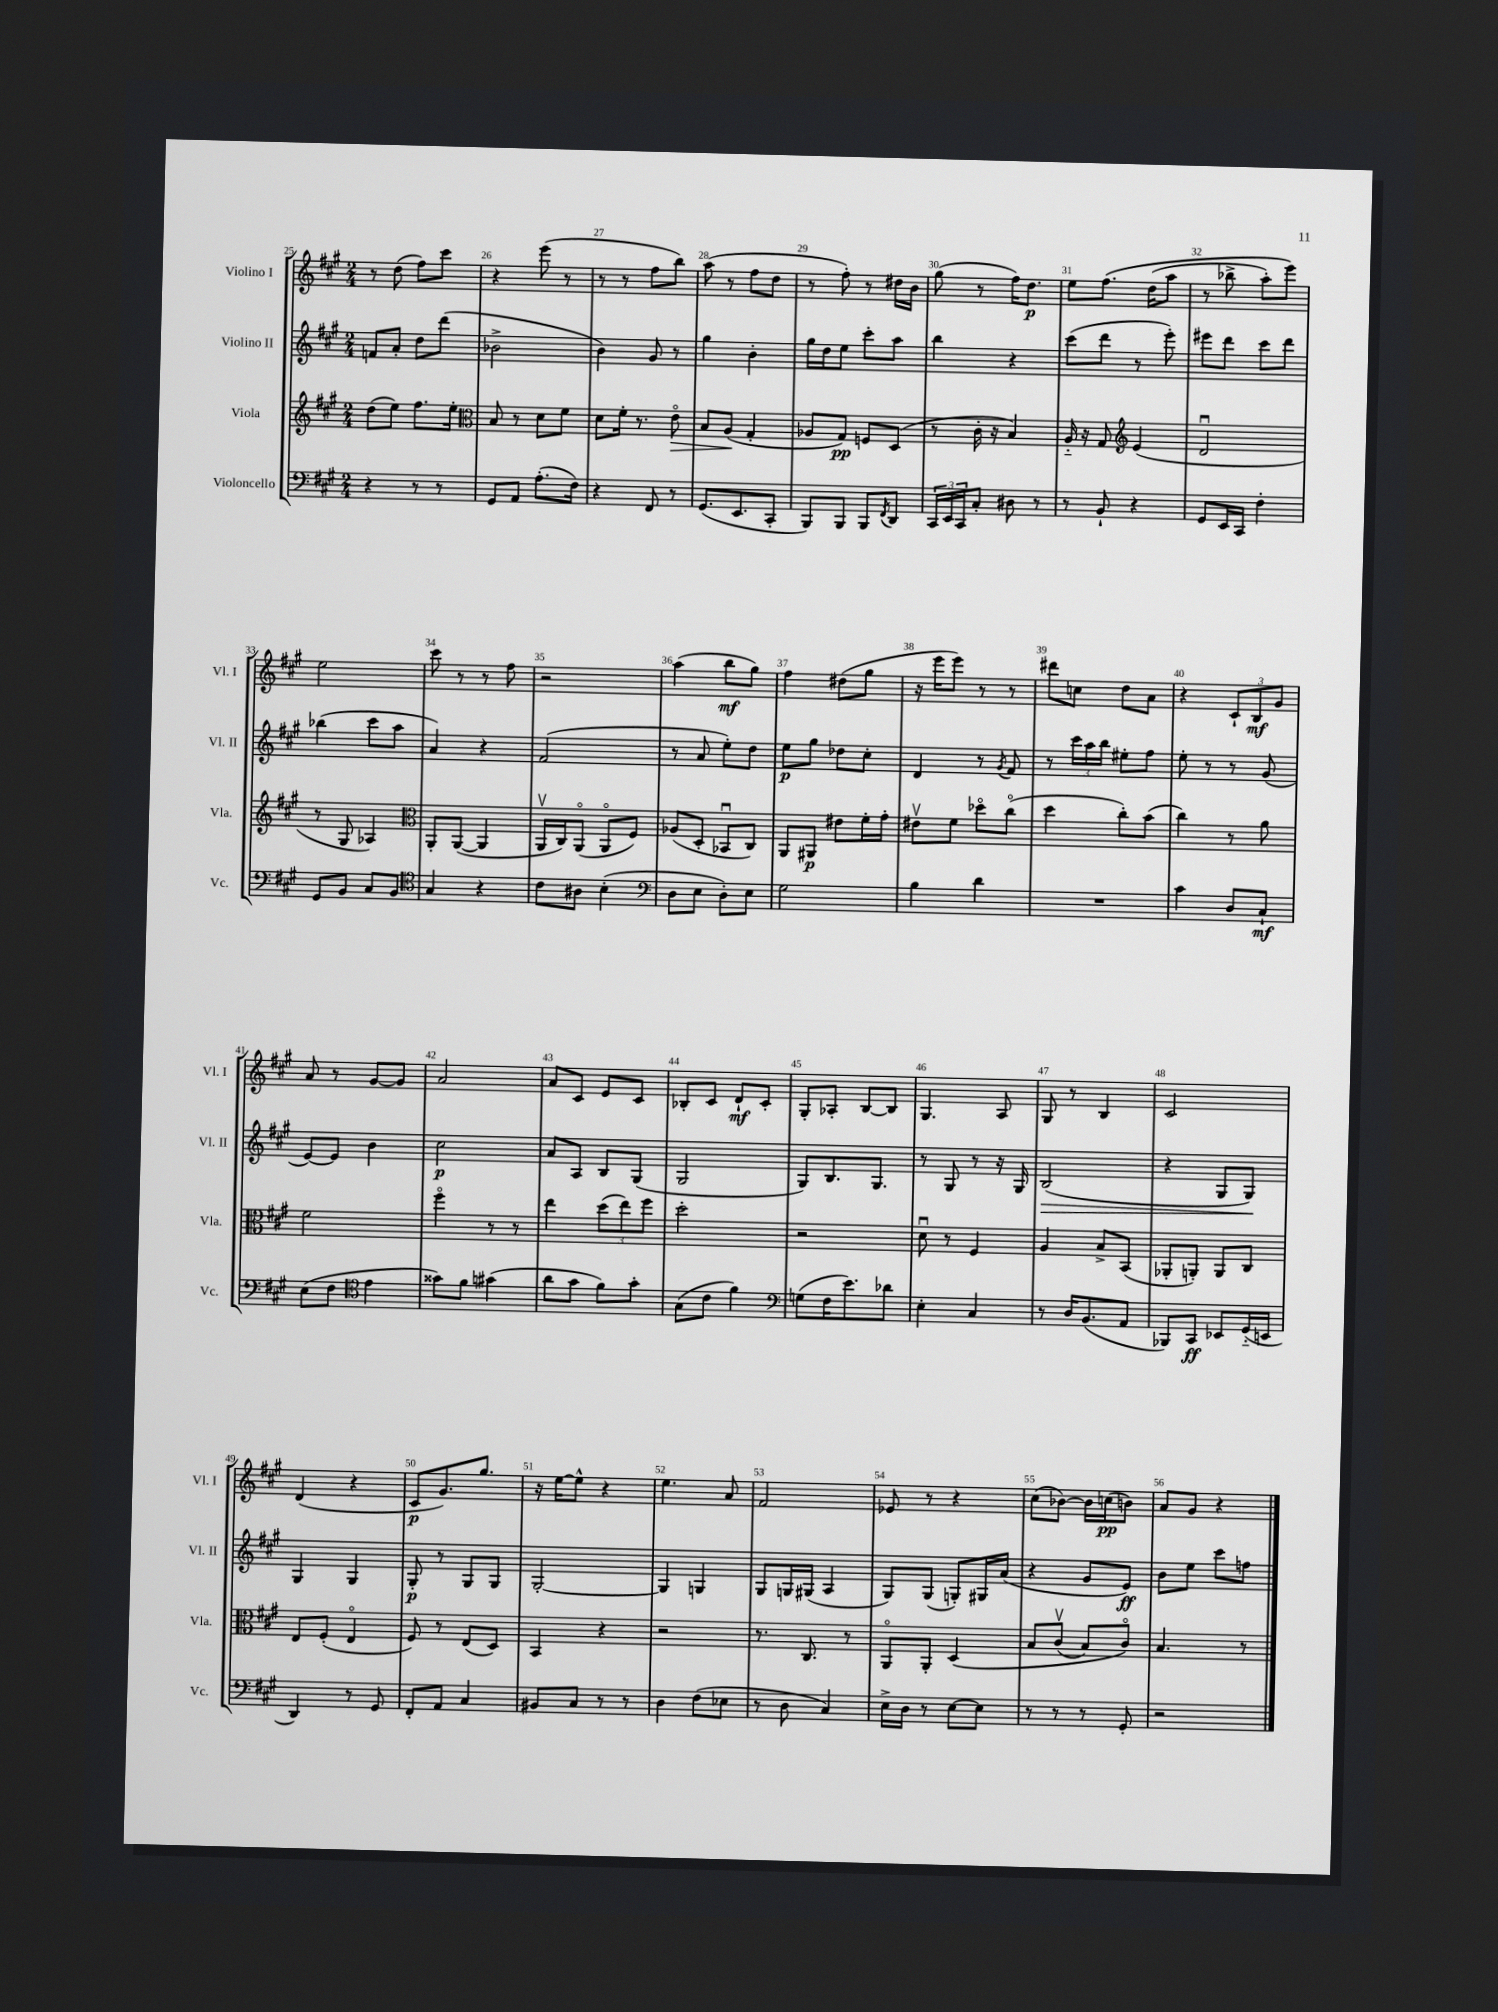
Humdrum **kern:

**kern	**kern	**kern	**kern
*staff4	*staff3	*staff2	*staff1
*clefF4	*clefG2	*clefG2	*clefG2
*k[f#c#g#]	*k[f#c#g#]	*k[f#c#g#]	*k[f#c#g#]
*M2/4	*M2/4	*M2/4	*M2/4
4r	(8dd	8f	8r
.	8ee)	8a'	(8dd
8r	8.ff#	8dd	8ff#)
8r	.	(8ddd	8ccc#
.	16ee'	.	.
=	=	=	=
*	*clefC3	*	*
8GG#	8B	2b-^	4r
8AA	8r	.	.
(8.A'	8d	.	(8eee
.	8f#	.	8r
16F#)	.	.	.
=	=	=	=
4r	8d	4b)	8r
.	16f#'	.	8r
.	8.r	.	.
8FF#	.	8g#	8ff#
8r	8eo	8r	8bb)
=	=	=	=
(8.GG#	8B	4gg#	(8aa
.	(8A	.	8r
8.EE	.	.	.
.	4G#'	4b'	8ff#
8CC#'	.	.	8dd
=	=	=	=
8BBB)	8A-	16gg#	8r
.	.	16dd	.
8BBB	8G#)	8ee	8ff#')
8BBB	8F	8ccc#'	8r
8qFF#	.	.	.
8DD	(8D	8aa	16dd#
.	.	.	16b
=	=	=	=
24CC#	8r	4bb	(8gg#
24EE	.	.	.
24CC#	.	.	.
8C#'	16c#'	.	8r
.	16r	.	.
8D#	4B)	4r	16ff#)
.	.	.	8.dd
8r	.	.	.
=	=	=	=
8r	16A'~	(8ccc#	8ee
.	16r	.	.
8BB`	8G#	8ddd	&(8.ff#
*	*clefG2	*	*
4r	(4e	8r	.
.	.	.	(16dd
.	.	8eee')	8aa
=	=	=	=
8GG#	2du	8eee#	8r
16EE	.	8ddd	8bb-^
16CC#	.	.	.
4F#'	.	8ccc#	8aa')
.	.	8ddd	8eee&)
=	=	=	=
8GG#	8r	(4bb-	2ee
8BB	8G#	.	.
8C#	4A-)	8ccc#	.
8BB	.	8aa	.
=	=	=	=
*clefC4	*clefC3	*	*
4G#	8AA'	4a)	8ccc#
.	([8AA	.	8r
4r	4AA]	4r	8r
.	.	.	8ff#
=	=	=	=
8c#	16AAv	(2f#	2r
.	16C#)	.	.
8A#	(8AAo	.	.
(4B'	8AAo	.	.
.	8F#)	.	.
=	=	=	=
*clefF4	*	*	*
8D	(8A-	8r	(4aa
8E	8D'	8a	.
8D')	8BB-u	8ee')	8bb
8E	8C#)	8dd	8gg#)
=	=	=	=
2G#	8AA	8ee	4ff#
.	8AA#	8gg#	.
.	8e#	8dd-	(8dd#
.	16f#'	8cc#'	8gg#
.	16g#'	.	.
=	=	=	=
4B	8e#v	4d	16r
.	.	.	16eee
.	8f#	.	8eee)
4d	8dd-o	8r	8r
.	.	8qg#	.
.	(8cc#o	8f#	8r
=	=	=	=
2r	4dd	8r	8ddd#
.	.	24ccc#	8cc
.	.	24aa	.
.	.	24bb	.
.	8cc#')	8ee#'	8dd
.	(8b	8ff#	8a
=	=	=	=
4c#	4cc#)	8ee'	4r
.	.	8r	.
8D	8r	8r	12c#`
.	.	.	12B
8C#`	8a	(8g#	.
.	.	.	12g#
=	=	=	=
(8E	2f#	[8e)	8a
8F#	.	8e]	8r
*clefC4	*	*	*
4e	.	4b	[8g#
.	.	.	8g#]
=	=	=	=
8g##)	4ff#o	2cc#	2a
8f#	.	.	.
(4g#	8r	.	.
.	8r	.	.
=	=	=	=
8a	4ee	8a	8a
8g#	.	8A	8c#
8f#)	(12dd	8B	8e
.	12ee)	.	.
8g#'	.	(8G#	8c#
.	12ff#	.	.
=	=	=	=
(8G#	2dd'	2G#	8B-'
8c#	.	.	8c#
4f#)	.	.	8d`
.	.	.	8c#'
=	=	=	=
*clefF4	*	*	*
(8G	2r	8G#)	8G#'
16F#	.	8.B	8A-'
8.e)	.	.	.
.	.	.	[8B
.	.	8.G#	.
8d-	.	.	8B]
=	=	=	=
4E'	8du	8r	4.G#
.	8r	8G#	.
4C#	4F#	8r	.
.	.	16r	8A
.	.	16G#	.
=	=	=	=
8r	4A	(2B	8G#
16D	.	.	8r
(8.BB	.	.	.
.	8B^	.	4B
8AA	(8BB	.	.
=	=	=	=
8BBB-)	8AA-'	4r	2c#
8CC#	8AA')	.	.
8EE-	8AA	8G#	.
(16GG#'~	8C#	8G#)	.
16EE	.	.	.
=	=	=	=
4DD)	8E	4G#	(4d
.	(8F#'	.	.
8r	4Eo	4G#	4r
8GG#	.	.	.
=	=	=	=
8FF#'	8F#)	8G#'	8c#
8AA	8r	8r	8.g#)
4C#	(8E	8G#	.
.	.	.	8.gg#
.	8D)	8G#	.
=	=	=	=
8BB#	4BB	[2G#'	16r
.	.	.	[16ee
8C#	.	.	8ee^^]
8r	4r	.	4r
8r	.	.	.
=	=	=	=
4D	2r	4G#]	4.ee
(8F#	.	4G	.
8E-	.	.	8a
=	=	=	=
8r	8.r	8G#	2f#
8D	.	16G	.
.	8.C#	(16G#	.
4C#)	.	4A	.
.	8r	.	.
=	=	=	=
16E^	8AAo	8G#)	8e-
16D	.	.	.
8r	8AA'	(8G#	8r
[8E	&(4D	8G')	4r
8E]	.	16G#	.
.	.	(16a	.
=	=	=	=
8r	8B	4r	(8cc#
8r	(8c#v	.	[8b-)
8r	8B)	8g#	16b-]
.	.	.	(16cc
8GG#'	8c#o&)	8e)	8b)
=	=	=	=
2r	4.B	8b	8a
.	.	8ee	8g#
.	.	8ccc#	4r
.	8r	8ff	.
==	==	==	==
*-	*-	*-	*-
